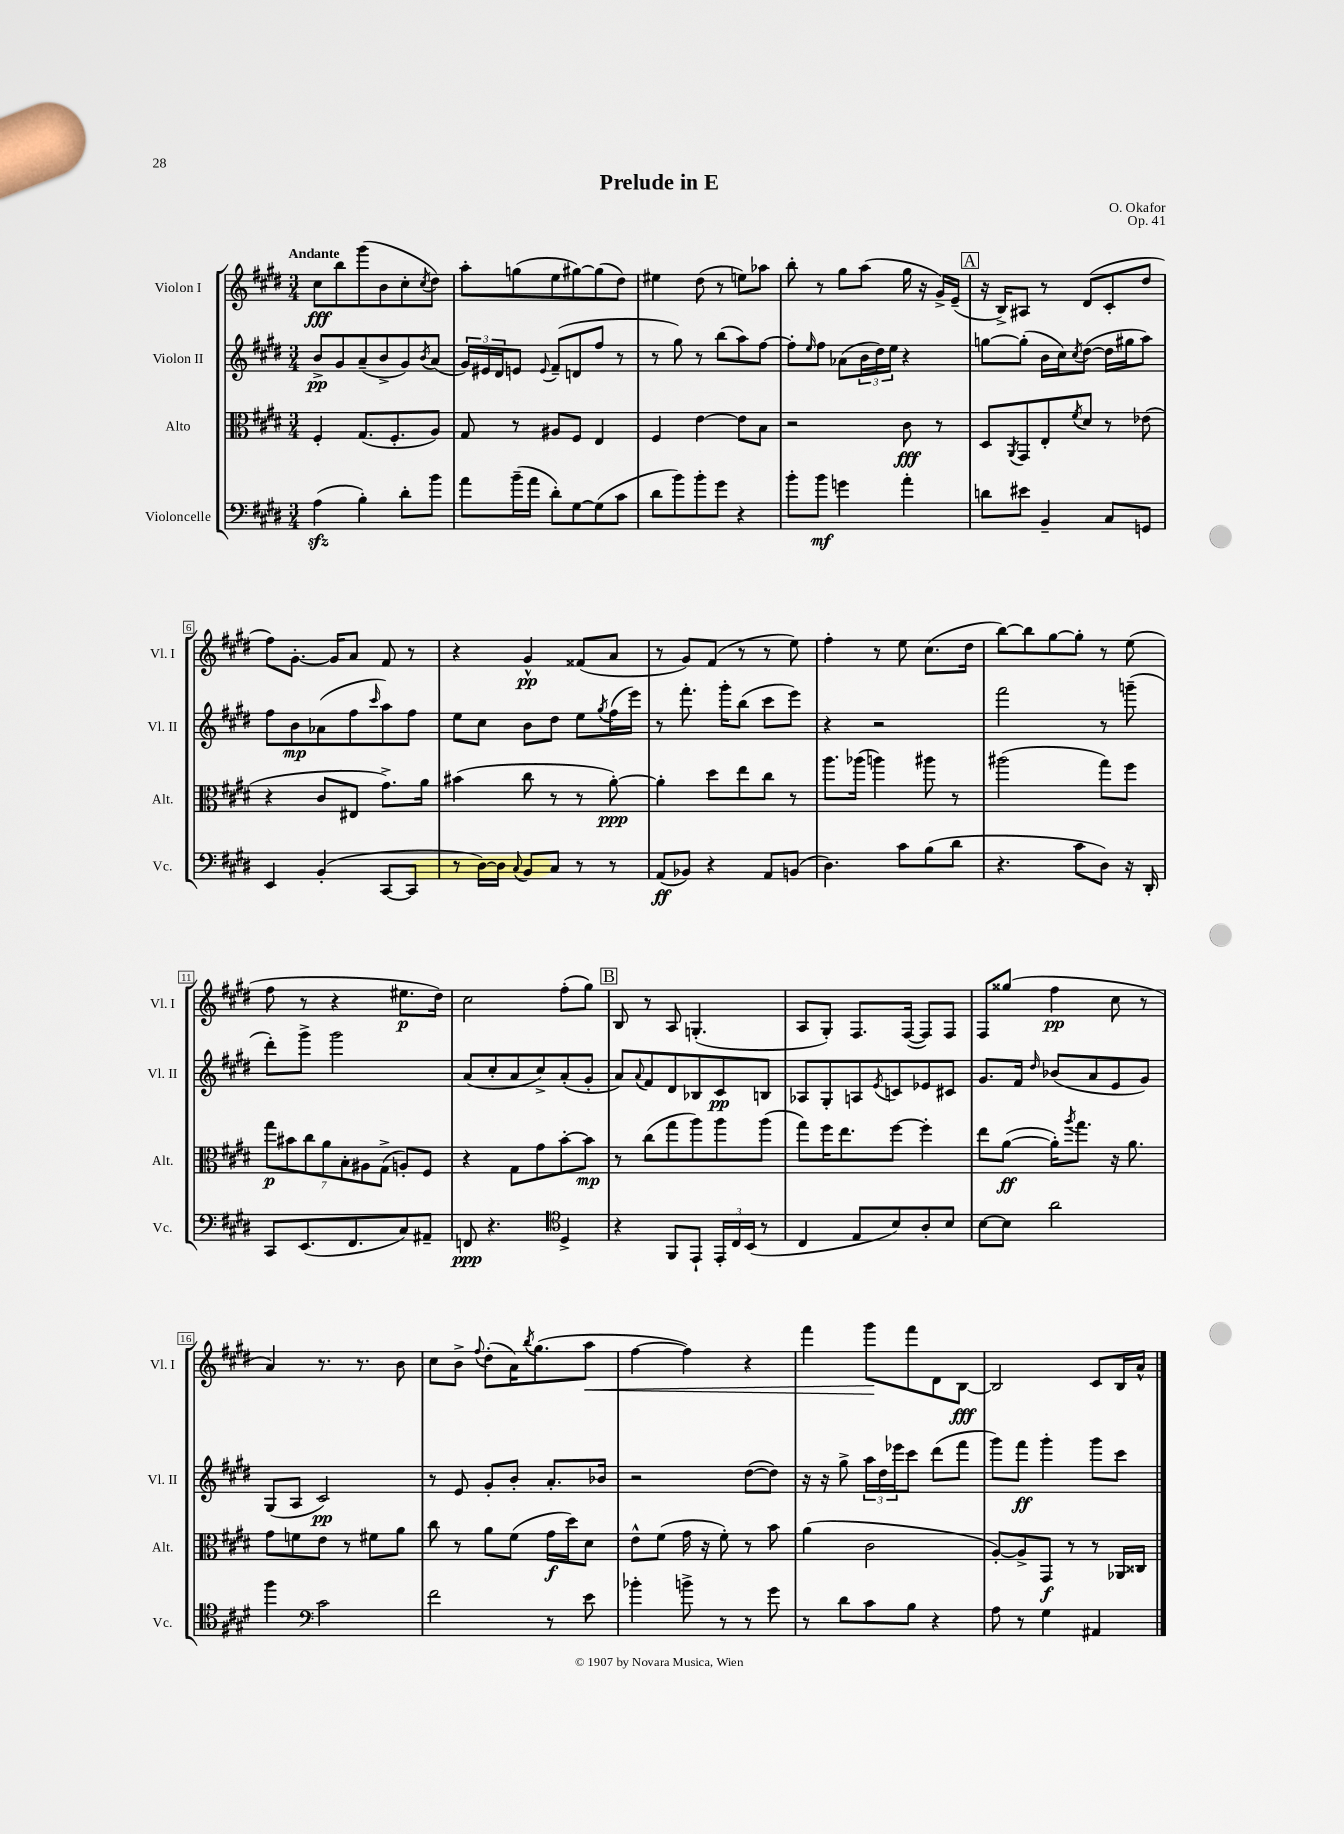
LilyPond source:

\header { title = "Prelude in E" composer = "O. Okafor" opus = "Op. 41" }
<<
\new StaffGroup <<
\new Staff = "s0" \with { instrumentName = "Violon I" shortInstrumentName = "Vl. I" } {
    \clef treble \key e \major \numericTimeSignature \time 3/4 \tempo "Andante"
    cis''8\fff b''8 gis'''8( b'8 cis''8-. \acciaccatura { cis''8 } dis''8) |
    a''8-. g''8( e''8 gis''8~) gis''8( dis''8) |
    eis''4 dis''8( r8 e''8) aes''8 |
    b''8-. r8 gis''8 a''8( gis''16 r16 gis'16->) e'16--( |
    \mark \markup { \box "A" } r16 b16->) ais8 r8 dis'8( cis'8-. dis''8 |
    fis''8) gis'8.~-. gis'16 a'8 fis'8 r8 |
    r4 gis'4-^\pp fisis'8( a'8 |
    r8 gis'8) fis'8( r8 r8 e''8) |
    fis''4-. r8 e''8 cis''8.( dis''16 |
    b''8~) b''8 gis''8~ gis''8-. r8 e''8( |
    fis''8 r8 r4 eis''8.\p dis''16) |
    cis''2 fis''8-.( gis''8) |
    \mark \markup { \box "B" } b8 r8 a8 g4.-.( |
    a8 gis8-.) fis8. fis16~( fis8) fis8 |
    fis8 gisis''8( fis''4\pp cis''8 r8 |
    a'4) r8. r8. b'8 |
    cis''8 b'8-> \appoggiatura { fis''8 } dis''8-.( a'16) \acciaccatura { b''8 } gis''8.( a''8\< |
    fis''4~ fis''4) r4 |
    fis'''4 gis'''8\! fis'''8 dis'8 b8~\fff |
    b2 cis'8 b16 a'16-^ \bar "|." |
}
\new Staff = "s1" \with { instrumentName = "Violon II" shortInstrumentName = "Vl. II" } {
    \clef treble \key e \major \numericTimeSignature \time 3/4
    b'8->\pp gis'8 a'8--( b'8-> gis'8) \acciaccatura { b'8 } a'8( |
    \tuplet 3/2 { gis'16) eis'16 dis'16 } e'8 \appoggiatura { e'8 } fis'8--( d'8 fis''8 r8 |
    r8 gis''8) r8 b''8( a''8) fis''8~ |
    fis''8-. \grace { e''16 } fis''8 aes'8( \tuplet 3/2 { b'16 dis''16) e''16 } r4 |
    \mark \markup { \box "A" } g''8~ g''8-.( b'16 cis''16) \acciaccatura { cis''8 } dis''8~( dis''16 gis''16 a''8) |
    fis''8 b'8\mp aes'8( fis''8 \grace { cis'''16 } a''8) fis''8 |
    e''8 cis''8 b'8 dis''8 e''8 \acciaccatura { gis''8 } fis''16( e'''16) |
    r8 fis'''8.-. gis'''16-. b''8( cis'''8 e'''8) |
    r4 r2 |
    fis'''2 r8 g'''8--( |
    dis'''8-.) gis'''8-> gis'''2 |
    a'8( cis''8-. a'8 cis''8->) a'8-.( gis'8-. |
    \mark \markup { \box "B" } a'8) \appoggiatura { a'8 } fis'8 dis'8 bes8 cis'8\pp b8 |
    aes8 gis8-. a8 \acciaccatura { e'8 } c'8 ees'8 cis'8 |
    gis'8. fis'16 \grace { dis''16 } bes'8( a'8 e'8 gis'8) |
    gis8( a8 cis'2\pp) |
    r8 e'8 gis'8-. b'8-. a'8.-. bes'16 |
    r2 dis''8~( dis''8) |
    r16 r16 gis''8-> \tuplet 3/2 { a''16 dis''16 ees'''16 } cis'''8 dis'''8( fis'''8 |
    gis'''8) fis'''8\ff gis'''4-. gis'''8 cis'''8 \bar "|." |
}
\new Staff = "s2" \with { instrumentName = "Alto" shortInstrumentName = "Alt." } {
    \clef alto \key e \major \numericTimeSignature \time 3/4
    fis4-. gis8.( fis8.-. a8) |
    gis8 r8 ais8 fis8 e4 |
    fis4 e'4~ e'8 b8 |
    r2 cis'8\fff r8 |
    \mark \markup { \box "A" } dis8 \acciaccatura { a,8 } gis,8 e8-. \acciaccatura { fis'8 } dis'8 r8 ees'8( |
    r4 cis'8 eis8 gis'8.->) a'16 |
    bis'4( cis''8 r8 r8 a'8~-.\ppp) |
    a'4-. dis''8 e''8 cis''8 r8 |
    a''8. aes''16( a''4) ais''8 r8 |
    ais''2( gis''8) fis''8 |
    \tuplet 7/4 { gis''8\p bis'8 cis''8 a'8 b8-. ais8 gis8->( } a8-.) fis8 |
    r4 gis8 gis'8 b'8~-. b'8\mp |
    \mark \markup { \box "B" } r8 cis''8( gis''8 a''8) a''8 a''8( |
    gis''8) fis''16 e''8. fis''8~ fis''4-. |
    e''8 a'8~\ff( a'16-.) \acciaccatura { a''8 } gis''8. r16 a'8. |
    gis'8 f'8 e'8 r8 fis'8 a'8 |
    cis''8 r8 a'8 fis'8( gis'16\f dis''16) dis'8 |
    e'8-^ fis'8( gis'16 r16 fis'8-.) r8 b'8 |
    a'4( cis'2 |
    a8~-.) a8-> gis,8\f r8 r8 aes,16 cisis16 \bar "|." |
}
\new Staff = "s3" \with { instrumentName = "Violoncelle" shortInstrumentName = "Vc." } {
    \clef bass \key e \major \numericTimeSignature \time 3/4
    a4\sfz( b4-.) dis'8-. b'8 |
    a'8 b'16--( a'16 dis'8-.) gis8~ gis8( cis'8 |
    dis'8 b'8) b'8-. gis'8 r4 |
    b'8-. b'8\mf g'4 a'4-. |
    \mark \markup { \box "A" } d'8 eis'8 b,4-- cis8 g,8 |
    e,4 b,4-.( cis,8~ cis,8 |
    r8 dis16~) dis16 \appoggiatura { cis8 } b,8 cis8 r8 r8 |
    a,8\ff( bes,8) r4 a,8 b,8( |
    dis4.) cis'8 b8( dis'8 |
    r4. cis'8 dis8) r16 dis,16-. |
    cis,8 e,8.( fis,8. cis8) ais,8-- |
    f,8\ppp r4. \clef tenor dis4-> |
    \mark \markup { \box "B" } r4 fis,8 e,8-! \tuplet 3/2 { e,16-. cis16 b,16( } r8 |
    cis4 e8 b8) a8-. b8 |
    b8~ b8 a'2 |
    fis''4 \clef bass cis'2 |
    fis'2 r8 e'8 |
    bes'4-. b'8-> r8 r8 gis'8 |
    r8 dis'8 cis'8 b8 r4 |
    a8 r8 gis4 ais,4 \bar "|." |
}
>>
>>
\layout { \context { \Score \override BarNumber.stencil = #(make-stencil-boxer 0.1 0.3 ly:text-interface::print) } }
